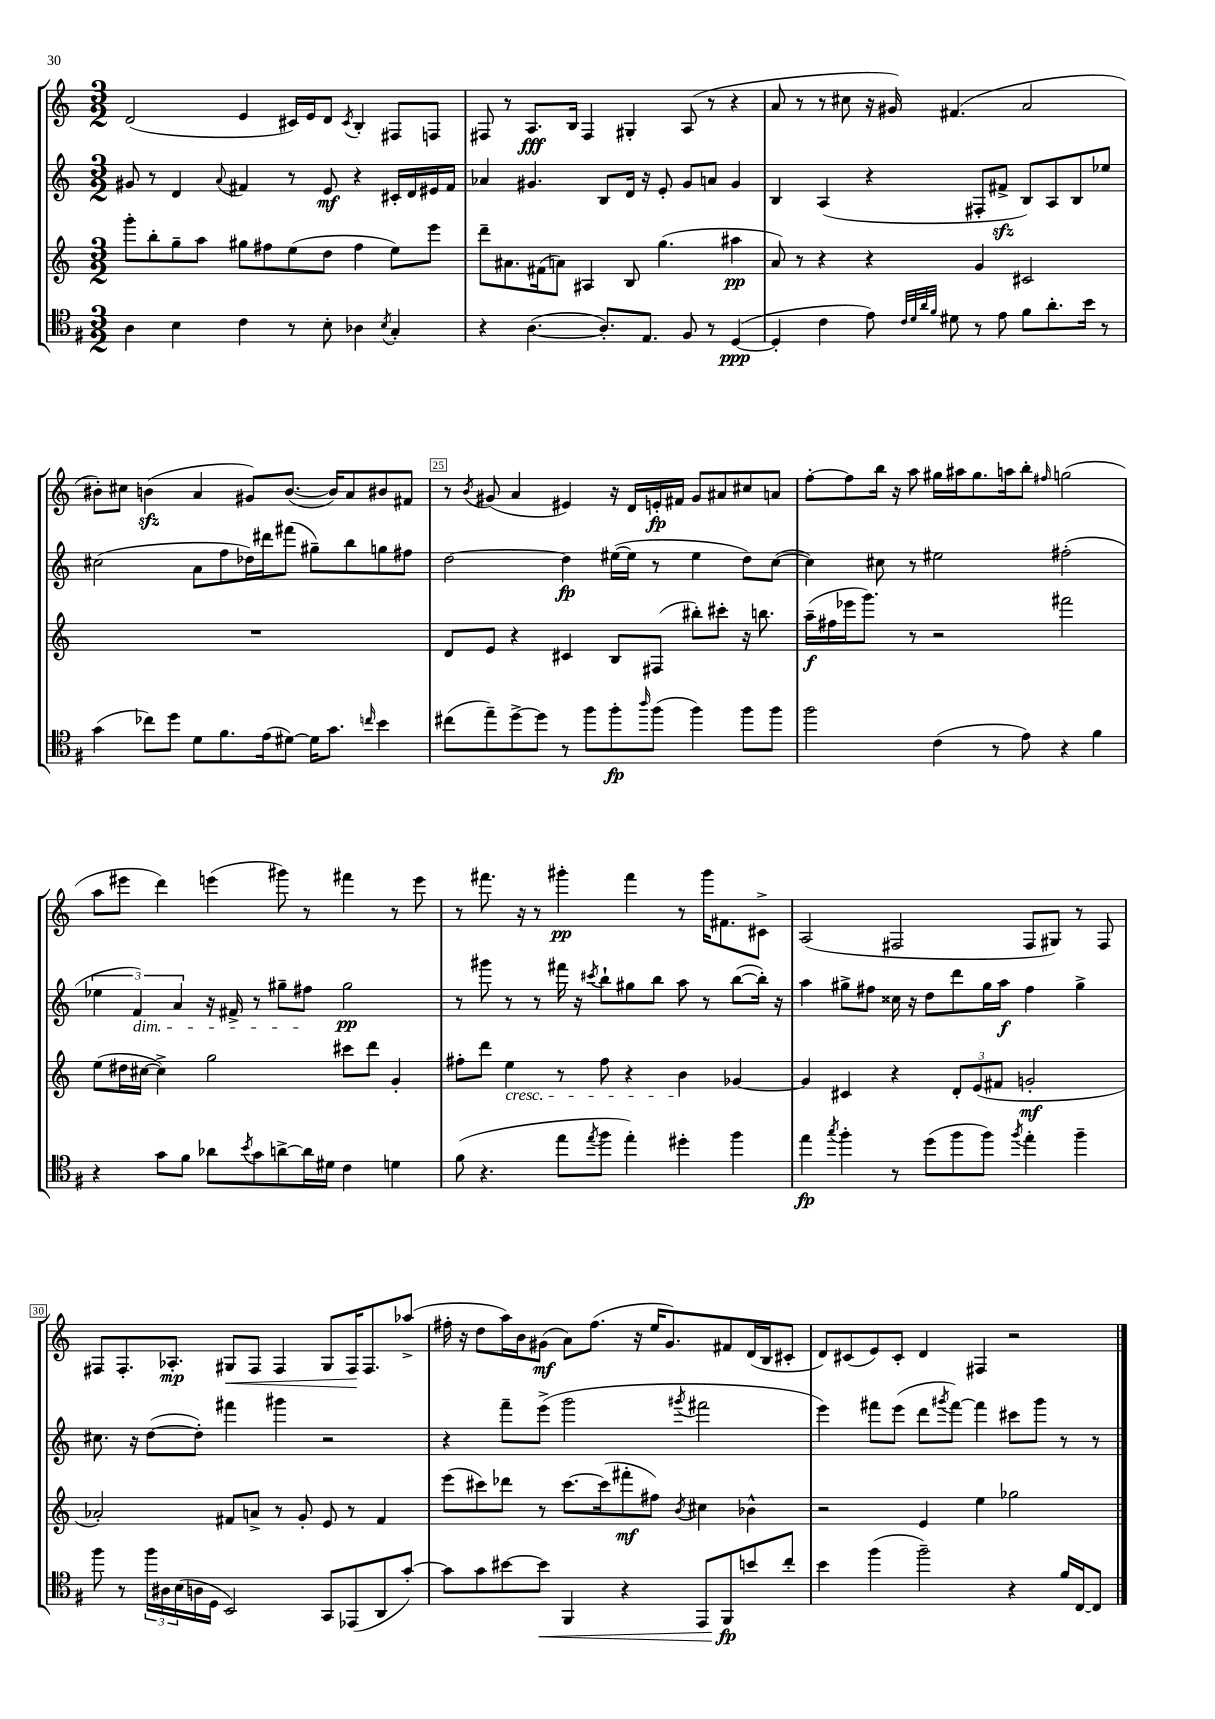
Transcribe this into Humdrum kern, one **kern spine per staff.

**kern	**dynam	**kern	**dynam	**kern	**dynam	**kern	**dynam
*part4	*part4	*part3	*part3	*part2	*part2	*part1	*part1
*staff4	*staff4	*staff3	*staff3	*staff2	*staff2	*staff1	*staff1
*clefC4	*	*clefG2	*	*clefG2	*	*clefG2	*
*k[f#]	*	*k[]	*	*k[]	*	*k[]	*
*M3/2	*	*M3/2	*	*M3/2	*	*M3/2	*
=21	=21	=21	=21	=21	=21	=21	=21
4A\	.	8ggg'\L	.	8g#X/	.	(2d/	.
.	.	8bb'\	.	8r	.	.	.
4B\	.	8gg~\	.	4d/	.	.	.
.	.	8aa\J	.	.	.	.	.
.	.	.	.	8qqa/	.	.	.
4c\	.	8gg#X\L	.	4f#X/	.	4e/	.
.	.	8ff#X\	.	.	.	.	.
8r	.	(8ee\	.	8r	.	16c#X/LL)	.
.	.	.	.	.	.	16e/J	.
8B'\	.	8dd\J	.	8e/	mf	8d/J	.
.	.	.	.	.	.	8qc#/	.
4A-X\	.	4ff#\	.	4r	.	4B'/	.
8qB/	.	.	.	.	.	.	.
4G'/	.	8ee\L)	.	16c#X'/LL	.	8F#X/L	.
.	.	.	.	16d/	.	.	.
.	.	8eee\J	.	16e#X/	.	8Fn/J	.
.	.	.	.	16f#/JJ	.	.	.
=22	=22	=22	=22	=22	=22	=22	=22
4r	.	8ddd~\L	.	4a-X/	.	8F#X/	.
.	.	8.a#X\	.	.	.	8r	.
([4.A\	.	.	.	4.g#X/	.	8.A/L	fff
.	.	(16f#X\k	.	.	.	.	.
.	.	8an\J)	.	.	.	.	.
.	.	.	.	.	.	16B/Jk	.
.	.	4A#X/	.	.	.	4F#/	.
8.A'/L])	.	.	.	8B/L	.	.	.
.	.	8B/	.	16d/Jk	.	4G#X'/	.
8.E/J	.	.	.	16r	.	.	.
.	.	(4.gg\	.	8e'/	.	.	.
8F#/	.	.	.	8g#/L	.	(8A/	.
8r	.	.	.	8an/J	.	8r	.
([4D/	ppp	4aa#X\	pp	4g#/	.	4r	.
=23	=23	=23	=23	=23	=23	=23	=23
4D'/]	.	8a/)	.	4B/	.	8a/	.
.	.	8r	.	.	.	8r	.
4c\	.	4r	.	(4A/	.	8r	.
.	.	.	.	.	.	8cc#X\	.
8e\)	.	4r	.	4r	.	16r	.
.	.	.	.	.	.	16g#X/)	.
32qqc/LLL	.	.	.	.	.	.	.
32qqd/	.	.	.	.	.	.	.
32qqa/	.	.	.	.	.	.	.
32qqf#/JJJ	.	.	.	.	.	.	.
8d#X\	.	.	.	.	.	(4.f#X/	.
8r	.	4g/	.	8F#X'/L	.	.	.
8e\	.	.	.	8f#Xzz^/J	.	.	.
8f#\L	.	2c#X/	.	8B/L)	.	2a/	.
8.a'\	.	.	.	8A/	.	.	.
.	.	.	.	8B/	.	.	.
16b\Jk	.	.	.	.	.	.	.
8r	.	.	.	8ee-X/J	.	.	.
!!LO:LB:g=z
=24	=24	=24	=24	=24	=24	=24	=24
(4g\	.	1.r	.	(2cc#X\	.	8b#X'\L)	.
.	.	.	.	.	.	8cc#X\J	.
8cc-X\L)	.	.	.	.	.	(4bnzz\	.
8dd\J	.	.	.	.	.	.	.
8d\L	.	.	.	8a\L	.	4a/	.
8.f#\	.	.	.	8ff\	.	.	.
.	.	.	.	16dd-X\L)	.	8g#X/L)	.
(16e\k	.	.	.	16ddd#X\J	.	.	.
[8d#X\J)	.	.	.	(8fff#X\J	.	([8.b/J	.
16d#\KL]	.	.	.	8gg#X~\L)	.	.	.
8.g\J	.	.	.	.	.	16b/KL])	.
.	.	.	.	8bb\	.	8a/	.
16qqccn/	.	.	.	.	.	.	.
4b\	.	.	.	8ggn\	.	8b#X/	.
.	.	.	.	8ff#X\J	.	8f#X/J	.
=25	=25	=25	=25	=25	=25	=25	=25
(8cc#X\L	.	8d/L	.	[2dd\	.	8r	.
.	.	.	.	.	.	8qb/	.
8ee~\)	.	8e/J	.	.	.	(8g#X/	.
[8dd^\	.	4r	.	.	.	4a/	.
8dd\J]	.	.	.	.	.	.	.
8r	.	4c#X/	.	4dd\]	fp	4e#X/)	.
8ff#\L	.	.	.	.	.	.	.
8ff#'\	fp	8B/L	.	([16ee#X\LL	.	16r	.
.	.	.	.	16ee#\JJ]	.	16d/LL	.
16qqaa/	.	.	.	.	.	.	.
(8ff#\J	.	(8F#X/J	.	8r	.	16en'/	fp
.	.	.	.	.	.	16f#X/JJ	.
4ff#\)	.	8bb#X'\L)	.	4ee#\	.	8g#/L	.
.	.	8ccc#X'\J	.	.	.	8a#X/	.
8ff#\L	.	16r	.	8dd\L)	.	8cc#X/	.
.	.	8.bbn\	.	.	.	.	.
8ff#\J	.	.	.	([8cc\J	.	8an/J	.
=26	=26	=26	=26	=26	=26	=26	=26
2ff#\	.	(16aa~\LL	f	4cc\])	.	[8ff'\L	.
.	.	16ff#X\	.	.	.	.	.
.	.	16eee-X\J	.	.	.	8ff\]	.
.	.	8.ggg\J)	.	.	.	.	.
.	.	.	.	8cc#X\	.	16bb\Jk	.
.	.	.	.	.	.	16r	.
.	.	8r	.	8r	.	8aa\	.
(4c\	.	2r	.	2ee#X\	.	16gg#X\LL	.
.	.	.	.	.	.	16aa#X\J	.
.	.	.	.	.	.	8.gg#\	.
8r	.	.	.	.	.	.	.
.	.	.	.	.	.	16aan\k	.
8e\)	.	.	.	.	.	8bb'\J	.
.	.	.	.	.	.	16qqff#X/	.
4r	.	2fff#X\	.	(2ff#X'\	.	(2ggn\	.
4f#\	.	.	.	.	.	.	.
!!LO:LB:g=z
=27	=27	=27	=27	=27	=27	=27	=27
4r	.	(8ee\L	.	6ee-X\	.	8aa\L	.
.	.	16dd#X\L	.	.	.	8eee#X\J	.
!	!	!	!	!LO:TX:b:i:t=dim.	!	!	!
.	.	.	.	6f/)	.	.	.
.	.	[16cc#X\JJ	.	.	.	.	.
8g\L	.	4cc#^\])	.	.	.	4ddd\)	.
.	.	.	.	6a/	.	.	.
8f#\J	.	.	.	.	.	.	.
8a-X\L	.	2gg\	.	16r	.	(4eeen\	.
.	.	.	.	16f#X^/	.	.	.
8qb/	.	.	.	.	.	.	.
8g\	.	.	.	8r	.	.	.
[8an^\	.	.	.	8gg#X~\L	.	8ggg#X\)	.
16a\L]	.	.	.	8ff#X\J	.	8r	.
16d#X\JJ	.	.	.	.	.	.	.
4c\	.	8ccc#X\L	.	2gg#\	pp	4fff#X\	.
.	.	8ddd\J	.	.	.	.	.
4dn\	.	4g'/	.	.	.	8r	.
.	.	.	.	.	.	8eee\	.
=28	=28	=28	=28	=28	=28	=28	=28
(8f#\	.	8ff#X'\L	.	8r	.	8r	.
4.r	.	8ddd\J	.	8ggg#X\	.	8.fff#X\	.
!	!	!LO:TX:b:i:t=cresc.	!	!	!	!	!
.	.	4ee\	.	8r	.	.	.
.	.	.	.	.	.	16r	.
.	.	.	.	8r	.	8r	.
8ee\L	.	8r	.	16fff#X\	.	4ggg#X'\	pp
.	.	.	.	16r	.	.	.
8qee/	.	.	.	8qccc#X/	.	.	.
8ff#\J	.	8ff#\	.	8bb`\L	.	.	.
4ee'\)	.	4r	.	8gg#X\	.	4fff#\	.
.	.	.	.	8bb\J	.	.	.
4dd#X'\	.	4b\	.	8aa\	.	8r	.
.	.	.	.	8r	.	16ggg#\KL	.
.	.	.	.	.	.	8.f#X\	.
4ff#\	.	[4g-X/	.	([8bb\L	.	.	.
.	.	.	.	16bb'\Jk])	.	8c#X^\J	.
.	.	.	.	16r	.	.	.
=29	=29	=29	=29	=29	=29	=29	=29
4ee\	fp	4g-/]	.	4aa\	.	(2A/	.
8qgg/	.	.	.	.	.	.	.
4ff#'\	.	4c#X/	.	8gg#X^\L	.	.	.
.	.	.	.	8ff#X\J	.	.	.
8r	.	4r	.	16cc##X\	.	2F#X/	.
.	.	.	.	16r	.	.	.
(8dd\L	.	.	.	8dd\L	.	.	.
8ff#\	.	12d'/L	.	8ddd\	.	.	.
.	.	(12e/	.	.	.	.	.
8ff#\J)	.	.	.	16gg#\L	.	.	.
.	.	12f#X/J	.	.	.	.	.
.	.	.	.	16aa\JJ	f	.	.
8qff#/	.	.	.	.	.	.	.
4ee'\	.	2gn'/	mf	4ff#\	.	8F#/L	.
.	.	.	.	.	.	8G#X/J)	.
4ff#~\	.	.	.	4gg#^\	.	8r	.
.	.	.	.	.	.	8F#/	.
!!LO:LB:g=z
=30	=30	=30	=30	=30	=30	=30	=30
8ff#\	.	2a-X'/)	.	8.cc#X\	.	8F#X/L	.
8r	.	.	.	.	.	8.F#'/	.
.	.	.	.	16r	.	.	.
24ff#\LL	.	.	.	([8dd\L	.	.	.
24A#X\	.	.	.	.	.	.	.
.	.	.	.	.	.	8.A-X'/J	mp
(24B\	.	.	.	.	.	.	.
16An\	.	.	.	8dd'\J])	.	.	.
16D\JJ	.	.	.	.	.	.	.
!	!	!	!	!	!	!	!LO:HP:b
2BB/)	.	8f#X/L	.	4fff#X\	.	8G#X/L	<
.	.	8an^/J	.	.	.	8F#/J	.
.	.	8r	.	4ggg#X\	.	4F#/	.
.	.	8g'/	.	.	.	.	.
8GG/L	.	8e/	.	2r	.	8G#/L	.
(8EE-X/	.	8r	.	.	.	16F#/K	.
.	.	.	.	.	.	8.F#/	[
8AA/	.	4f#/	.	.	.	.	.
[8g'/J)	.	.	.	.	.	(8aa-X^/J	.
=31	=31	=31	=31	=31	=31	=31	=31
8g\L]	.	(8eee\L	.	4r	.	16ff#X'\	.
.	.	.	.	.	.	16r	.
8g\	.	8ccc#X\)	.	.	.	8dd\L	.
[8b#X\	.	8ddd-X\J	.	8fff~\L	.	16aa\L)	.
.	.	.	.	.	.	16b\J	.
!	!LO:HP:b	!	!	!	!	!	!
8b#\J]	<	8r	.	(8eee^\J	.	(8g#X\J	mf
4FF#/	.	[8.ccc#\L	.	2ggg\	.	8a\L)	.
.	.	.	.	.	.	(8.ff#\J	.
.	.	(16ccc#\k]	.	.	.	.	.
4r	.	8fff#X'\	mf	.	.	.	.
.	.	.	.	.	.	16r	.
.	.	8ff#X\J)	.	.	.	16ee/KL	.
.	.	.	.	.	.	8.g#/)	.
.	.	8qb/	.	8qggg#X/	.	.	.
8EE/L	.	4cc#X\	.	2fff#X\	.	.	.
8FF#/	fp	.	.	.	.	8f#X/	.
8bn/	[	4b-X^^\	.	.	.	(16d/L	.
.	.	.	.	.	.	16B/J	.
8cc'/J	.	.	.	.	.	8c#X'/J	.
=32	=32	=32	=32	=32	=32	=32	=32
4b\	.	2r	.	4eee\)	.	8d/L)	.
.	.	.	.	.	.	(8c#X/	.
(4ff#\	.	.	.	8fff#X\L	.	8e/)	.
.	.	.	.	(8eee\J	.	8c#'/J	.
2ff#~\)	.	4e/	.	8ddd\L	.	4d/	.
.	.	.	.	8qggg#X/	.	.	.
.	.	.	.	[8fff#\J)	.	.	.
.	.	4ee\	.	4fff#\]	.	4F#X/	.
4r	.	2gg-X\	.	8ccc#X\L	.	2r	.
.	.	.	.	8ggg#\J	.	.	.
16f#/LL	.	.	.	8r	.	.	.
[16C/J	.	.	.	.	.	.	.
8C/J]	.	.	.	8r	.	.	.
==	==	==	==	==	==	==	==
*-	*-	*-	*-	*-	*-	*-	*-
